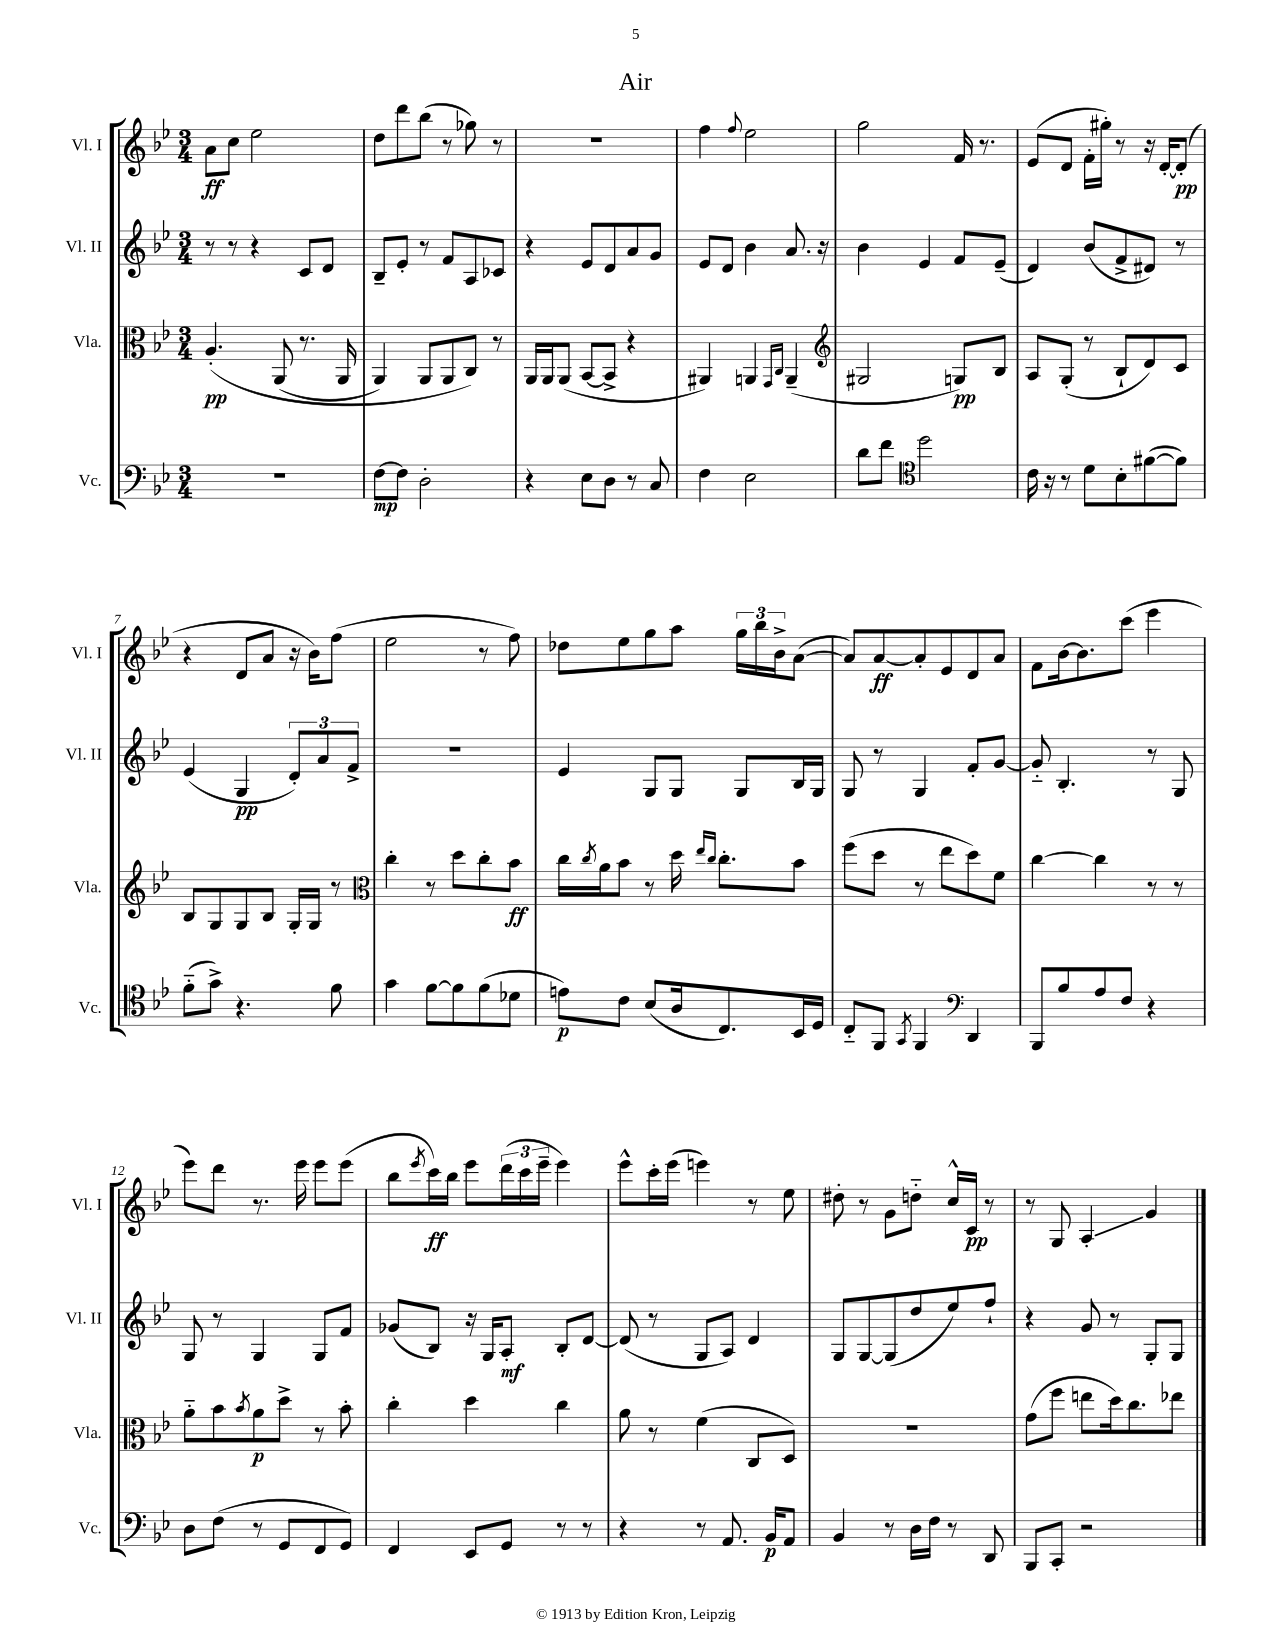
\header { title = "Air" }
<<
\new StaffGroup <<
\new Staff = "s0" \with { instrumentName = "Vl. I" shortInstrumentName = "Vl. I" } {
    \clef treble \key bes \major \numericTimeSignature \time 3/4
    a'8\ff c''8 ees''2 |
    d''8 d'''8 bes''8( r8 ges''8) r8 |
    R2. |
    f''4 \appoggiatura { f''8 } ees''2 |
    g''2 f'16 r8. |
    ees'8( d'8 f'16-. gis''16-.) r8 r16 d'16~-. d'8-.\pp( |
    r4 d'8 a'8 r16 bes'16) f''8( |
    ees''2 r8 f''8) |
    des''8 ees''8 g''8 a''8 \tuplet 3/2 { g''16 bes''16 bes'16-> } a'8~( |
    a'8) a'8~\ff a'8-. ees'8 d'8 a'8 |
    f'8 bes'16~ bes'8. c'''8( ees'''4 |
    ees'''8) d'''8 r8. ees'''16 ees'''8 ees'''8( |
    bes''8 \acciaccatura { ees'''8 } c'''16\ff) bes''16 ees'''8 \tuplet 3/2 { d'''16( c'''16 ees'''16-- } ees'''4) |
    ees'''8-^ c'''16-. ees'''16( e'''4) r8 ees''8 |
    dis''8-. r8 g'8 d''8-_ c''16-^ c'16\pp r8 |
    r8 g8 a4-.\glissando g'4 \bar "|." |
}
\new Staff = "s1" \with { instrumentName = "Vl. II" shortInstrumentName = "Vl. II" } {
    \clef treble \key bes \major \numericTimeSignature \time 3/4
    r8 r8 r4 c'8 d'8 |
    bes8-- ees'8-. r8 f'8 a8 ces'8 |
    r4 ees'8 d'8 a'8 g'8 |
    ees'8 d'8 bes'4 a'8. r16 |
    bes'4 ees'4 f'8 ees'8--( |
    d'4) bes'8( f'8-> dis'8) r8 |
    ees'4( g4\pp \tuplet 3/2 { d'8-.) a'8 f'8-> } |
    R2. |
    ees'4 g8 g8 g8 bes16 g16 |
    g8 r8 g4 f'8-. g'8~ |
    g'8-_ bes4.-. r8 g8 |
    g8 r8 g4 g8 f'8 |
    ges'8( bes8) r16 g16 a8-.\mf bes8-. d'8~ |
    d'8( r8 g8 a8) d'4 |
    g8 g8~ g8( d''8 ees''8) f''8-! |
    r4 g'8 r8 g8-. g8 \bar "|." |
}
\new Staff = "s2" \with { instrumentName = "Vla." shortInstrumentName = "Vla." } {
    \clef alto \key bes \major \numericTimeSignature \time 3/4
    a4.-.\pp\( a,8( r8. a,16 |
    a,4) a,8 a,8 c8\) r8 |
    a,16 a,16 a,8( bes,8~ bes,8-> r4 |
    ais,4) a,4 \grace { g,16 c16 } a,4--( |
    \clef treble gis2 g8\pp) bes8 |
    a8 g8-.( r8 bes8-! d'8) c'8 |
    bes8 g8 g8 bes8 g16-. g16 r8 |
    \clef alto c''4-. r8 d''8 c''8-. bes'8\ff |
    c''16 \acciaccatura { c''8 } a'16 bes'8 r8 d''16 \grace { ees''16 c''16 } c''8.-. bes'8 |
    f''8( d''8 r8 ees''8 d''8) f'8 |
    c''4~ c''4 r8 r8 |
    a'8-_ bes'8 \acciaccatura { bes'8 } a'8\p d''8-> r8 bes'8-. |
    c''4-. d''4 c''4 |
    a'8 r8 f'4( c8 d8) |
    R2. |
    g'8( f''8 e''8 d''16) c''8. ees''8 \bar "|." |
}
\new Staff = "s3" \with { instrumentName = "Vc." shortInstrumentName = "Vc." } {
    \clef bass \key bes \major \numericTimeSignature \time 3/4
    R2. |
    f8~\mp f8 d2-. |
    r4 ees8 d8 r8 c8 |
    f4 ees2 |
    d'8 f'8 \clef tenor d''2 |
    c'16 r16 r8 d'8 bes8-. fis'8~( fis'8) |
    f'8-_( g'8->) r4. f'8 |
    g'4 f'8~ f'8 f'8( des'8 |
    e'8\p) c'8 bes8( a16 c8.) bes,16 d16 |
    c8-_ f,8 \acciaccatura { g,8 } f,4 \clef bass d,4 |
    bes,,8 bes8 a8 f8 r4 |
    d8 f8( r8 g,8 f,8 g,8) |
    f,4 ees,8 g,8 r8 r8 |
    r4 r8 a,8. bes,16\p a,8 |
    bes,4 r8 d16 f16 r8 d,8 |
    bes,,8 c,8-. r2 \bar "|." |
}
>>
>>
